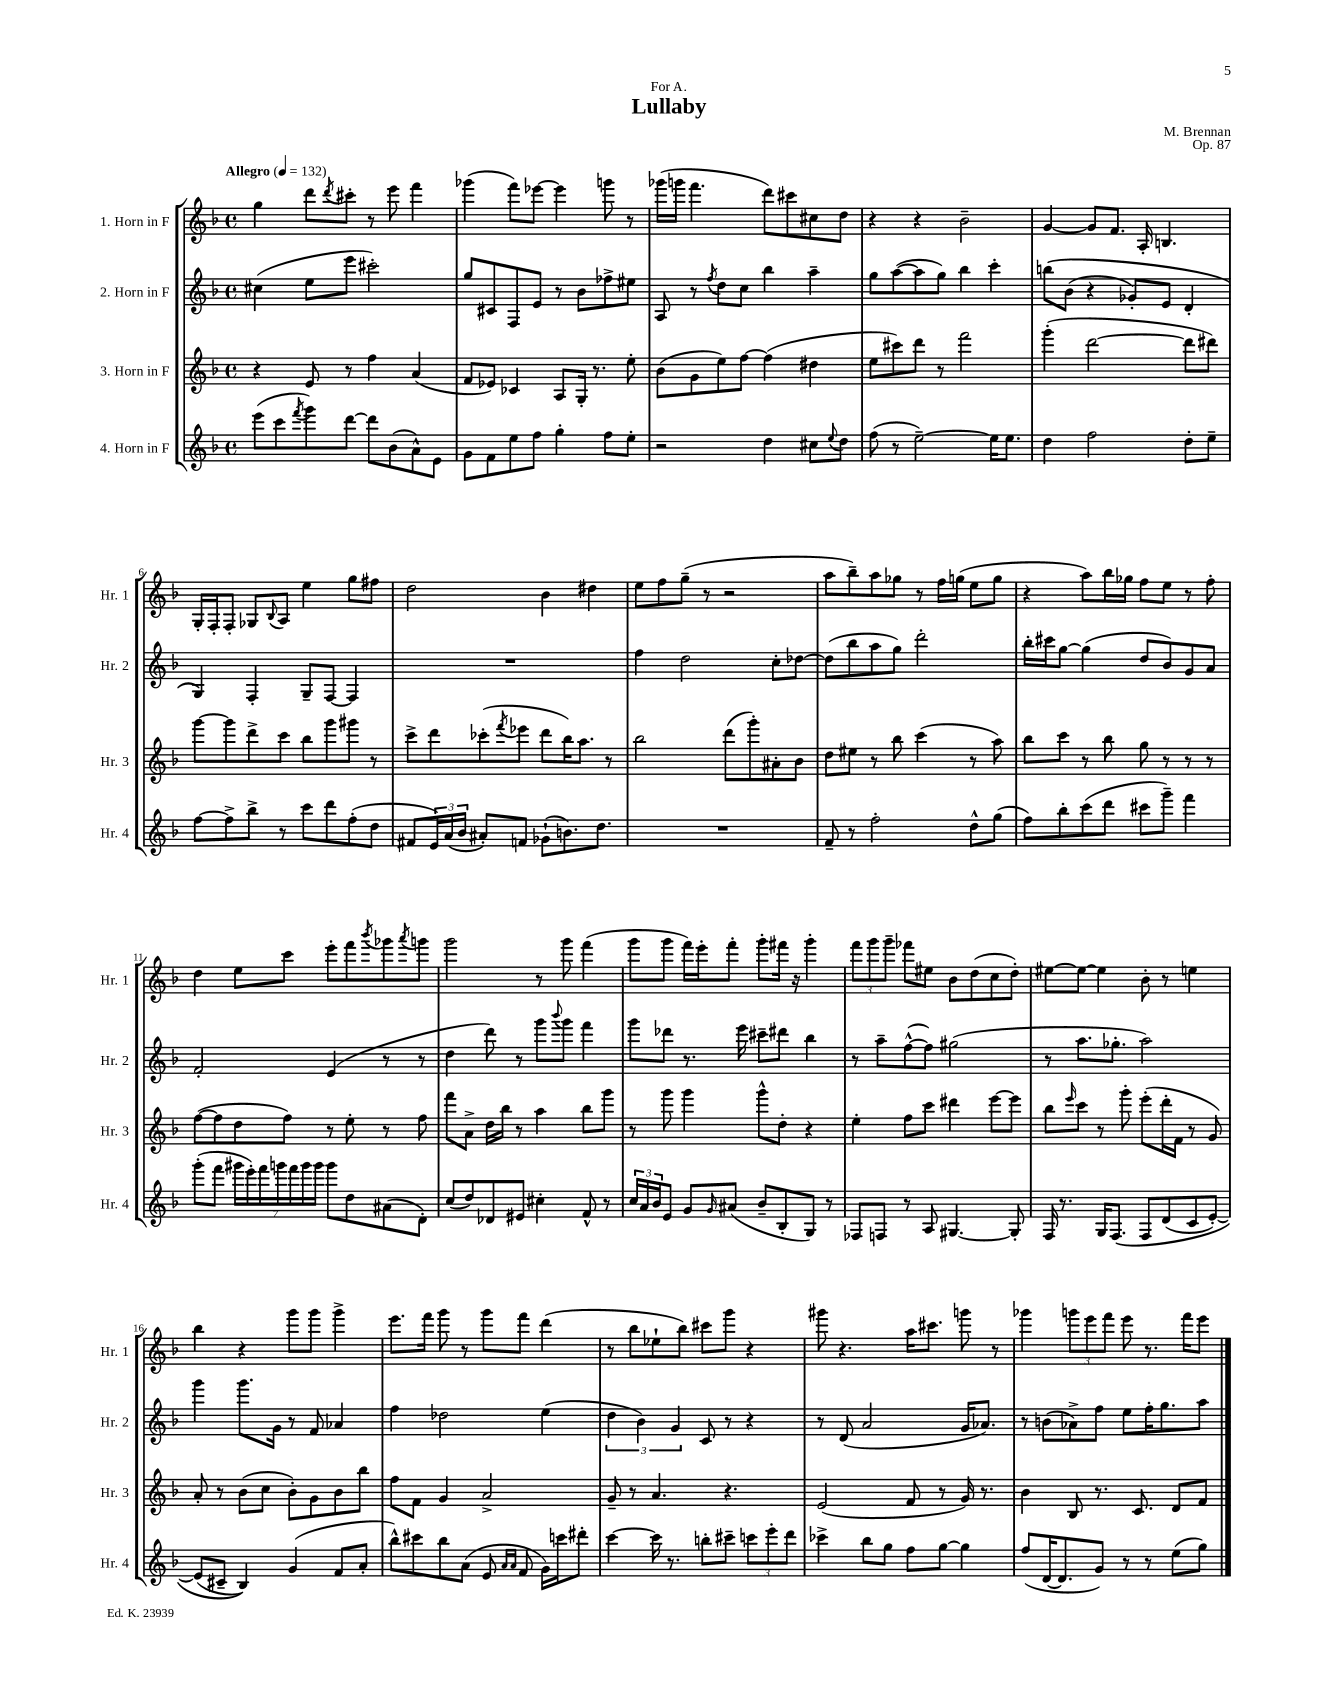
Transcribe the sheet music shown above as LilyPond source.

\header { title = "Lullaby" composer = "M. Brennan" dedication = "For A." opus = "Op. 87" }
<<
\new StaffGroup <<
\new Staff = "s0" \with { instrumentName = "1. Horn in F" shortInstrumentName = "Hr. 1" } {
    \clef treble \key f \major \defaultTimeSignature \time 4/4 \tempo "Allegro" 4 = 132
    g''4 d'''8 \acciaccatura { d'''8 } cis'''8-. r8 e'''8 f'''4 |
    ges'''4( f'''8) ees'''8~ ees'''4 g'''8 r8 |
    ges'''16( g'''16 f'''4. d'''8) cis'''8 cis''8 d''8 |
    r4 r4 bes'2-- |
    g'4~ g'8 f'8. a16-. b4. |
    g16-. f16-. f8-. ges8 \appoggiatura { bes8 } a8 e''4 g''8 fis''8 |
    d''2 bes'4 dis''4 |
    e''8 f''8 g''8--( r8 r2 |
    a''8 bes''8--) a''8 ges''8 r8 f''16 g''16( e''8 g''8 |
    r4 a''8) bes''16 ges''16 f''8 e''8 r8 f''8-. |
    d''4 e''8 c'''8 e'''8-. f'''8 \acciaccatura { bes'''8 } ges'''8 \acciaccatura { a'''8 } g'''8 |
    g'''2 r8 g'''8 f'''4( |
    g'''8 g'''8 f'''16) e'''16-. f'''8-. g'''8-. fis'''16 r16 g'''4-. |
    \tuplet 3/2 { f'''8 g'''8 g'''8-- } fes'''8 eis''8 bes'8 d''8( c''8 d''8-.) |
    eis''8~ eis''8~ eis''4 bes'8-. r8 e''4 |
    bes''4 r4 g'''8 g'''8 g'''4-> |
    e'''8. f'''16 g'''8 r8 g'''8 f'''8 d'''4( |
    r8 bes''8 ees''8-! bes''8) cis'''8 g'''8 r4 |
    gis'''8 r4. a''16 cis'''8. g'''8 r8 |
    ges'''4 \tuplet 3/2 { g'''8 e'''8 f'''8 } e'''8 r8. f'''16 e'''8 \bar "|." |
}
\new Staff = "s1" \with { instrumentName = "2. Horn in F" shortInstrumentName = "Hr. 2" } {
    \clef treble \key f \major \defaultTimeSignature \time 4/4
    cis''4( e''8 e'''8 cis'''2-.) |
    g''8 cis'8 f8 e'8 r8 bes'8 fes''8-> eis''8 |
    a8 r8 \acciaccatura { f''8 } d''8 c''8 bes''4 a''4-- |
    g''8 a''8~( a''8 g''8) bes''4 c'''4-. |
    b''8\( bes'8( r4 ges'8-.) e'8 d'4-. |
    g4\) f4-. g8-- f8~ f4 |
    R1 |
    f''4 d''2 c''8-. des''8~ |
    des''8( bes''8 a''8 g''8) d'''2-. |
    bes''16-. cis'''16 g''8~ g''4( d''8 bes'8) g'8 a'8 |
    f'2-. e'4( r8 r8 |
    d''4 d'''8) r8 g'''8 \appoggiatura { bes'''8 } g'''8 f'''4 |
    g'''8 des'''8 r8. e'''16 cis'''8-- dis'''8 bes''4 |
    r8 a''8-- f''8~-^( f''8) gis''2( |
    r8 a''8. ges''8.-. a''2) |
    g'''4 g'''8. g'16 r8 f'8 aes'4 |
    f''4 des''2 e''4( |
    \tuplet 3/2 { d''4 bes'4) g'4 } c'8 r8 r4 |
    r8 d'8( a'2 g'16 aes'8.) |
    r8 b'8( aes'8->) f''8 e''8 f''16-. g''8. a''8 \bar "|." |
}
\new Staff = "s2" \with { instrumentName = "3. Horn in F" shortInstrumentName = "Hr. 3" } {
    \clef treble \key f \major \defaultTimeSignature \time 4/4
    r4 e'8 r8 f''4 a'4( |
    f'8 ees'8) ces'4 a8 g16-. r8. e''8-. |
    bes'8( g'8 e''8) f''8~ f''4( dis''4 |
    e''8 cis'''8) d'''8 r8 f'''2 |
    g'''4-.( d'''2~ d'''8 dis'''8) |
    g'''8~ g'''8 d'''8-> c'''8 bes''8 g'''8 gis'''8 r8 |
    c'''8-> d'''8 ces'''8-.( \acciaccatura { f'''8 } ees'''8 d'''8 bes''16) a''8. r8 |
    bes''2 d'''8( g'''8-.) ais'8-. bes'8 |
    d''8 eis''8 r8 bes''8 c'''4( r8 a''8) |
    bes''8 c'''8 r8 bes''8 g''8 r8 r8 r8 |
    f''8~( f''8 d''8 f''8) r8 e''8-. r8 f''8 |
    f'''8 a'8-> d''16 bes''16 r8 a''4 bes''8 g'''8 |
    r8 g'''8 g'''4 g'''8-^ d''8-. r4 |
    e''4-. f''8 c'''8 dis'''4 e'''8~ e'''8 |
    bes''8 \grace { e'''16 } c'''8 r8 g'''8-. e'''8-.( d'''16-. f'16 r8 g'8) |
    a'8-. r8 bes'8( c''8 bes'8-.) g'8 bes'8 bes''8 |
    f''8 f'8 g'4 a'2-> |
    g'8-- r8 a'4. r4. |
    e'2( f'8 r8 g'16) r8. |
    bes'4 bes8 r8. c'8. d'8 f'8 \bar "|." |
}
\new Staff = "s3" \with { instrumentName = "4. Horn in F" shortInstrumentName = "Hr. 4" } {
    \clef treble \key f \major \defaultTimeSignature \time 4/4
    e'''8( c'''8 \acciaccatura { f'''8 } g'''8) d'''8~ d'''8 bes'8( a'8-^) e'8 |
    g'8 f'8 e''8 f''8 g''4-. f''8 e''8-. |
    r2 d''4 cis''8 \appoggiatura { e''8 } d''8 |
    f''8( r8 e''2~--) e''16 e''8. |
    d''4 f''2 d''8-. e''8-- |
    f''8~ f''8-> bes''8-> r8 c'''8 d'''8 f''8-.( d''8 |
    fis'8 \tuplet 3/2 { e'16) a'16( bes'16 } ais'8-.) f'8 ges'8-!( b'8.) d''8. |
    R1 |
    f'8-- r8 f''2-. d''8-^ g''8( |
    f''8) bes''8-. c'''8( d'''8 cis'''8 g'''8--) f'''4 |
    g'''8-.( f'''8 \tuplet 7/4 { gis'''16 e'''16-.) f'''16 g'''16 f'''16 g'''16 g'''16 } g'''8 d''8 ais'8( d'8-.) |
    c''8( d''8) des'8 eis'8 cis''4-. f'8-^ r8 |
    \tuplet 3/2 { c''16 a'16 bes'16 } e'8 g'8 \grace { g'16 } ais'8( bes'8-- bes8-. g8) r8 |
    fes8 f8 r8 a8 gis4.~ gis8-. |
    f16 r8. g16 f8.\( f8 d'8( c'8 e'8~-.) |
    e'8( cis'8-- bes4)\) g'4( f'8 a'8-. |
    bes''8-^) cis'''8 bes''8 a'8( e'8 \grace { a'16 a'16 } f'8 g'16) c'''16 dis'''8-. |
    c'''4~ c'''16 r8. b''8-. cis'''8-- \tuplet 3/2 { c'''8 e'''8-. d'''8 } |
    ces'''4-> bes''8 g''8 f''8 g''8~ g''4 |
    f''8( d'16~ d'8. g'8) r8 r8 e''8( g''8) \bar "|." |
}
>>
>>
